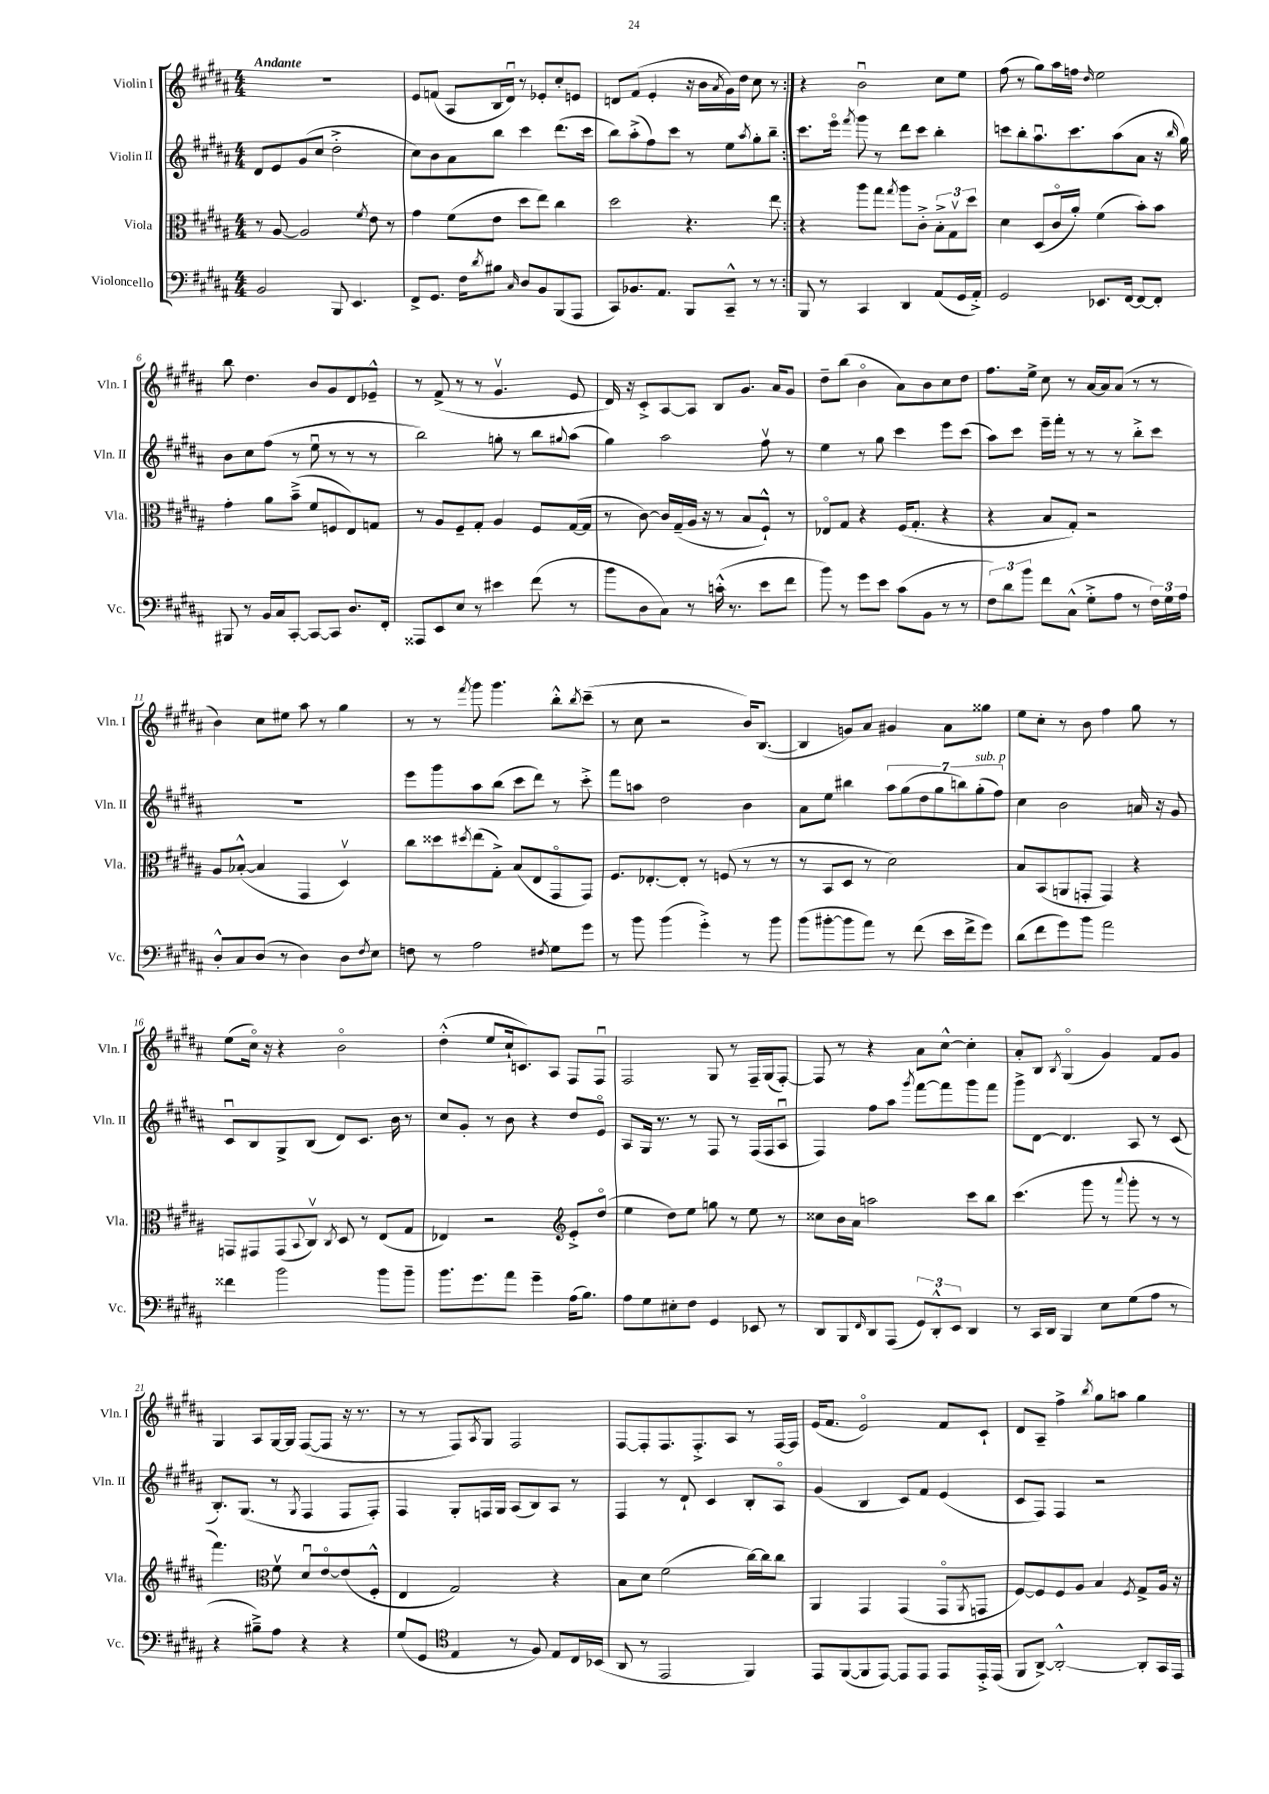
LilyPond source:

<<
\new StaffGroup <<
\new Staff = "s0" \with { instrumentName = "Violin I" shortInstrumentName = "Vln. I" } {
    \clef treble \key b \major \numericTimeSignature \time 4/4 \tempo "Andante"
    \repeat volta 2 { R1 |
    e'8 f'8( ais8 b16 dis'16\downbow) r8 ees'8-. cis''8-. e'8 |
    d'8 fis'8( e'4-. r16 b'16 \acciaccatura { ais'8 } gis'16) dis''16 cis''8 r8 | }
    r4 b'2\downbow cis''8 e''8 |
    fis''8( r8 gis''8) ais''16 f''16 \grace { dis''16 } e''2 |
    b''8 dis''4. b'8 gis'8 dis'8 ees'8---^ |
    r8 fis'8->( r8 r8 gis'4.\upbow e'8 |
    dis'16) r16 cis'8-.-> ais8~ ais8 b8 gis'8. ais'16 gis'8 |
    dis''8-- b''8( b'4\flageolet ais'8) b'8 cis''8 dis''8 |
    fis''8. e''16-> cis''8 r8 ais'16~ ais'16 ais'8( r8 r8 |
    b'4) cis''8 eis''8 ais''8 r8 gis''4 |
    r8 r8 \acciaccatura { fis'''8 } gis'''8 gis'''4. b''8-.-^ \acciaccatura { b''8 } cis'''8--( |
    r8 cis''8 r2 b'16) b8.~( |
    b4 g'8) ais'8 gis'4 ais'8 gisis''8 |
    e''8 cis''8-. r8 b'8 fis''4 gis''8 r8 |
    e''8( cis''16\flageolet) r16 r4 b'2\flageolet |
    dis''4-.-^( e''8 cis''16-! c'8.) ais8 fis8 fis8\downbow |
    fis2 gis8 r8 fis16-- gis16( fis8~-.) |
    fis8 r8 r4 ais'8 cis''8~-^ cis''4-. |
    ais'8-. b8 \acciaccatura { b8 } gis4\flageolet( gis'4) fis'8 gis'8 |
    gis4 ais8 gis16~ gis16 fis8~( fis8 r16 r8. |
    r8 r8 fis8) \acciaccatura { ais8 } gis8 fis2 |
    fis8~ fis8-. fis8. fis8.-.-> ais8 r8 fis16~ fis16 |
    e'16( fis'8. e'2\flageolet) fis'8 cis'8-! |
    dis'8 ais8-- fis''4-> \acciaccatura { b''8 } gis''8 a''8 gis''4 \bar "|." |
}
\new Staff = "s1" \with { instrumentName = "Violin II" shortInstrumentName = "Vln. II" } {
    \clef treble \key b \major \numericTimeSignature \time 4/4
    \repeat volta 2 { dis'8 e'8 gis'8( cis''8 dis''2-.-> |
    cis''8) b'8 ais'8 b''8 cis'''4 dis'''8.( cis'''16 |
    b''8) ais''8-.->( fis''8) cis'''8 r8 e''8 \acciaccatura { ais''8 } gis''8-. b''8-- | }
    cis'''8. e'''16\flageolet \acciaccatura { fis'''8 } gis'''8 r8 dis'''8 cis'''8 b''4-. |
    c'''8 b''8-. ais''8.\downbow c'''8. ais''8( ais'8 r16 \grace { b''16 } gis''16) |
    b'8 cis''8 fis''8( r8 e''8\downbow r8 r8 r8 |
    b''2) g''8-. r8 b''8 \appoggiatura { gis''8 } ais''8( |
    gis''4) ais''2 fis''8\upbow r8 |
    e''4 r8 gis''8 cis'''4 e'''8 cis'''8( |
    ais''8) cis'''8 e'''16-- fis'''16-. r8 r8 r8 b''8-.-> cis'''8 |
    R1 |
    e'''8 gis'''8 ais''8 b''8( cis'''8 dis'''8) r8 cis'''8-.-> |
    fis'''8 a''8 dis''2 b'4 |
    ais'8 e''8 bis''4 \tuplet 7/4 { ais''8 gis''8( dis''8 gis''8 b''8) gis''8-.^\markup { \italic "sub. p" }( fis''8) } |
    cis''4 b'2 a'16 r16 gis'8 |
    cis'8\downbow b8 gis8-> b8( dis'8) cis'8. b'16 r8 |
    cis''8 gis'8-. r8 b'8 r4 dis''8 e'8\flageolet |
    ais8 gis16 r8. r8 fis8 r8 fis16( fis16 ais8\downbow |
    fis4) fis''8 ais''8 \acciaccatura { gis'''8 } fis'''8~ fis'''8 gis'''8 fis'''8 |
    gis'''8-> dis'8~ dis'4. ais8 r8 cis'8( |
    b8.-.) gis8.( r8 \acciaccatura { gis8 } fis4 fis8 fis8-.) |
    fis4 gis8-. f16 gis16 ais8( b8) ais8 r8 |
    fis4 r8 dis'8-! cis'4 b8-. ais8\flageolet |
    gis'4( b4 cis'8) fis'8 e'4( |
    cis'8 fis8) fis4 r2 \bar "|." |
}
\new Staff = "s2" \with { instrumentName = "Viola" shortInstrumentName = "Vla." } {
    \clef alto \key b \major \numericTimeSignature \time 4/4
    \repeat volta 2 { r8 ais8~ ais2 \acciaccatura { fis'8 } e'8 r8 |
    gis'4 fis'8( e'8 dis''8 e''8) cis''4 |
    dis''2 r4. e''8 | }
    r4 ais''8 gis''8 \acciaccatura { gis''8 } ais''8 cis'8-.-> \tuplet 3/2 { b8-.-> gis8\upbow dis''8 } |
    dis'4 dis8( cis'16\flageolet ais'16-.) fis'4( b'8-.) b'8 |
    gis'4-. ais'8 b'8--->( fis'8 f8 e8) g8 |
    r8 ais8 fis8-- gis8-. ais4 fis8 gis16~( gis16 |
    r8 cis'8~) cis'16 gis16--( ais16 r16 r8 b8 fis8-!-^) r8 |
    ees8\flageolet gis8 r4 fis16( gis8.-. r4 |
    r4 b8 gis8-.) r2 |
    ais8 bes8~-.-^( bes4 gis,4 dis4\upbow) |
    cis''8 disis''8 \acciaccatura { dis''8 } e''8( gis8-.->) b8( e8 gis,8\flageolet gis,8) |
    fis8. ees8.~-. ees8-. r8 f8( r8 r8 |
    r8 b,8 dis8 r8 dis'2) |
    b8 b,8( a,8 g,8-. g,4) r4 |
    g,8 gis,8 gis,8( \appoggiatura { b,8 } cis8\upbow) \acciaccatura { cis8 } dis8 r8 e8( gis8 |
    ees4) r2 \clef treble e'8-.-> dis''8\flageolet( |
    e''4 dis''8) e''8 g''8 r8 e''8 r8 |
    cisis''8 b'16 ais'16 a''2 cis'''8 b''8 |
    cis'''4.( gis'''8 r8 \appoggiatura { ais'''8 } gis'''8-. r8 r8 |
    fis'''4.) \clef alto fis'8\upbow dis'8\downbow e'8~\flageolet e'8( fis8-.-^ |
    e4 gis2) r4 |
    b8 dis'8 fis'2( cis''16~) cis''16 cis''8 |
    ais,4 gis,4 gis,4( gis,8\flageolet \acciaccatura { ais,8 } g,8 |
    fis8~) fis8 fis8 ais8 b4 \acciaccatura { fis8 } gis8-> ais16 r16 \bar "|." |
}
\new Staff = "s3" \with { instrumentName = "Violoncello" shortInstrumentName = "Vc." } {
    \clef bass \key b \major \numericTimeSignature \time 4/4
    \repeat volta 2 { b,2 b,,8 e,4. |
    fis,8-> gis,8. fis16 \acciaccatura { dis'8 } bis8 \grace { cis16 } dis8 b,8 b,,8( ais,,8 |
    cis,8) bes,8. ais,8. b,,8 cis,8---^ r8 r8 | }
    b,,8 r8 cis,4 dis,4 ais,8( gis,16 ais,16-.->) |
    gis,2 ees,8. fis,16~ fis,8~ fis,8-. |
    bis,,8 r8 b,16 cis16 cis,8~-. cis,8~ cis,8 dis8. fis,16-. |
    aisis,,8 e,8 e8 r8 eis'4 fis'8( r8 |
    b'8 dis8 cis8) r8 c'16-.-^( r8. e'8 fis'8 |
    b'8) r8 gis'8 e'8 cis'8( b,8 r8 r8 |
    \tuplet 3/2 { fis8) dis'8 b'8 } fis'8 cis8-^( gis8-.-> ais8 r8 \tuplet 3/2 { fis16) gis16 ais16 } |
    dis8-.-^ cis8 dis8( r8 dis4) dis8 \acciaccatura { fis8 } e8 |
    f8 r8 ais2 \acciaccatura { fis8 } gis8 gis'8 |
    r8 b'8 b'4( gis'4-.->) r8 b'8 |
    b'8( bis'8~-. bis'8 ais'8) r8 fis'8( e'16 fis'16-> gis'8) |
    dis'8( fis'8 gis'8) b'8 ais'2 |
    fisis'4 b'2 b'8 b'8-- |
    b'8. gis'8. ais'8 gis'4-- ais16( b8.) |
    ais8 gis8 eis8-. fis8 gis,4 ees,8 r8 |
    dis,8 b,,8 \grace { fis,16 } dis,8 ais,,8( \tuplet 3/2 { gis,8) dis,8-.-^ e,8 } dis,4 |
    r8 cis,16 dis,16 b,,4 e8 gis8( ais8 r8 |
    r4 bis8--->) ais8 r4 r4 |
    gis8( gis,8 \clef tenor e4 r8 fis8) e8 cis16 bes,16( |
    ais,8 r8 e,2 fis,4) |
    e,8 fis,8~( fis,8 e,8~) e,8 e,8 e,8 e,16-.-> e,16( |
    fis,8 ais,8~->) ais,2~-.-^ ais,8-. gis,16 e,16 \bar "|." |
}
>>
>>
